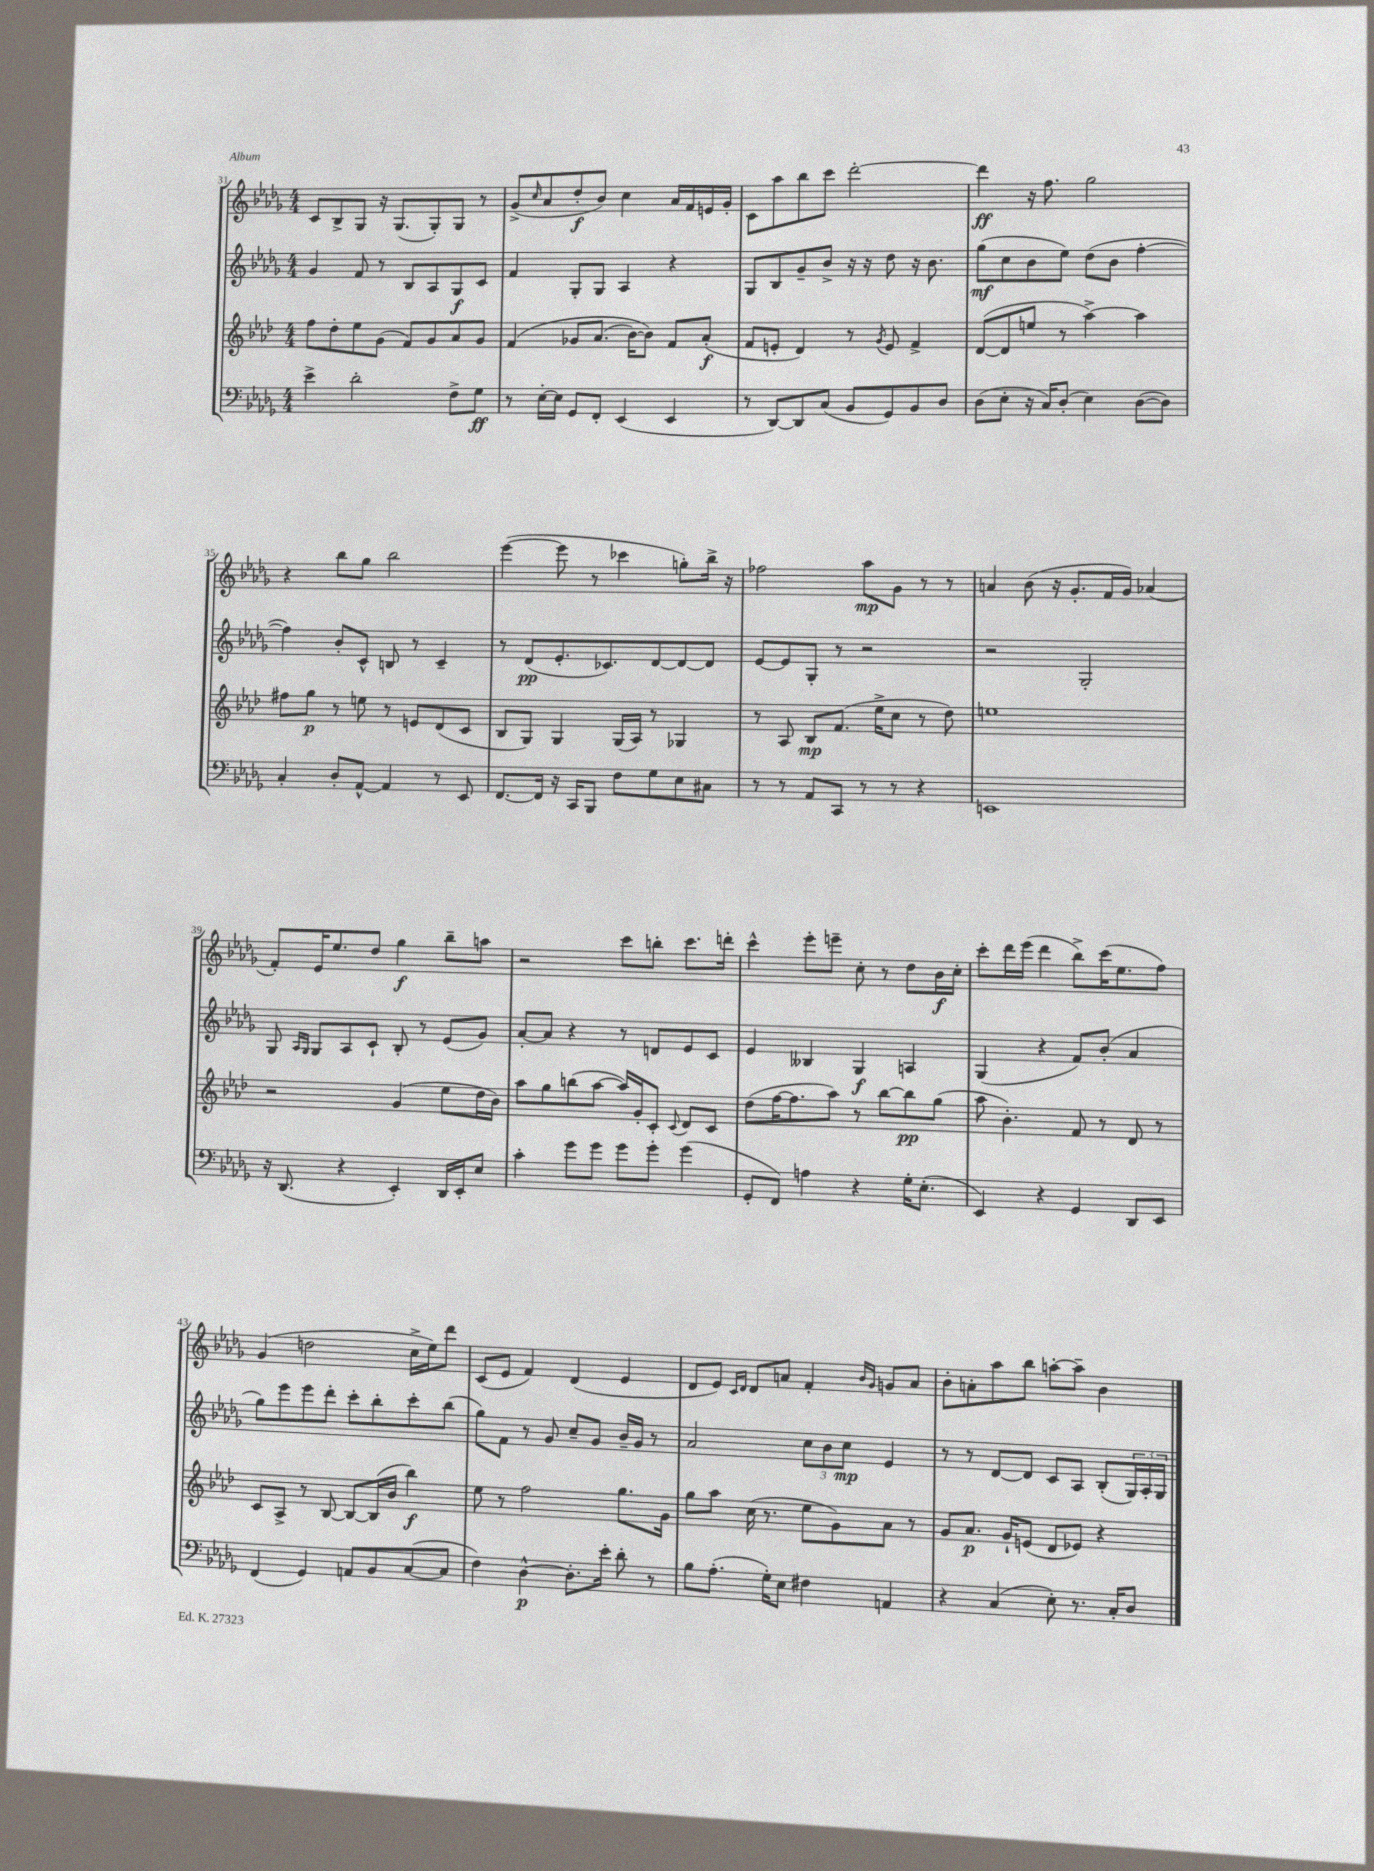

**kern	**kern	**kern	**kern
*staff4	*staff3	*staff2	*staff1
*clefF4	*clefG2	*clefG2	*clefG2
*k[b-e-a-d-g-]	*k[b-e-a-d-]	*k[b-e-a-d-g-]	*k[b-e-a-d-g-]
*M4/4	*M4/4	*M4/4	*M4/4
4e-^	8ff	4g-	8c
.	8dd-'	.	8B-^
2d-'	8ee-	8f	8G-
.	(8g	8r	16r
.	.	.	(8.G-
.	8f)	8B-	.
.	8g	8A-	8G-')
8F^	8a-	8G-	8G-
8G-	8g	8c	8r
=	=	=	=
8r	&(4f	4f	(8g-^
.	.	.	16qqcc
[16E-'	.	.	8a-
16E-]	.	.	.
8GG-	8g-	8G-'	8dd-'
8FF'	(8.a-	8G-	8b-)
(4EE-	.	4A-	4cc
.	[16b-)	.	.
.	8b-]&)	.	.
4EE-	8f	4r	16a-
.	.	.	16f
.	(8a-'	.	16e
.	.	.	16g-'
=	=	=	=
8r	8f	8G-	8c
[8DD-)	8e'	8B-	8aa-
8DD-]	4d-)	8g-~	8bb-
(8C	.	8b-^	8ccc
8BB-	8r	16r	[2ddd-'
.	.	16r	.
.	8qg	.	.
8GG-)	8e	8dd-	.
8BB-	4f^	16r	.
.	.	8.b-	.
8D-	.	.	.
=	=	=	=
(8D-	([8d-	(8gg-	4ddd-]
8E-'	8d-]	8cc	.
16r	8ee	8b-	16r
16C)	.	.	8.ff
(8D-'	8r	8ee-)	.
4E-)	[4aa-^)	(8dd-	2gg-
.	.	8b-	.
([8D-	4aa-]	[4ff'	.
8D-])	.	.	.
=	=	=	=
4C'	8ff#	4ff])	4r
.	8gg	.	.
8D-'	8r	8b-'	8bb-
[8AA-^^	8ee	8c^^	8gg-
4AA-]	8r	8B	2bb-
.	8e	8r	.
8r	(8d-	4c~	.
8EE-	8c	.	.
=	=	=	=
[8.FF	8B-	8r	([4eee-
.	8G)	(8d-	.
16FF]	.	.	.
16r	4G	8.e-'	8eee-]
16CC	.	.	.
8BBB-	.	.	8r
.	.	8.c-)	.
8F	(16G	.	4ccc-
.	16A-)	.	.
8G-	8r	[8d-	.
8E-	4G-	8d-_	8gg')
8C#	.	8d-]	16bb-^
.	.	.	16r
=	=	=	=
8r	8r	[8e-	2ff-
8r	8A-	8e-]	.
8AA-	8B-	8G-'	.
8CC	(8.f	8r	.
8r	.	2r	8aa-
.	16ee-^	.	.
8r	8cc	.	8g-
4r	8r	.	8r
.	8dd-)	.	8r
=	=	=	=
1EE	1ee	2r	4a
.	.	.	(8b-
.	.	.	16r
.	.	.	8.g-'
.	.	2G-'	.
.	.	.	16f
.	.	.	16g-)
.	.	.	(4a-
=	=	=	=
16r	2r	8G-	8f')
(8.DD-	.	.	.
.	.	16qqA-	.
.	.	16qqG-	.
.	.	8G-	16e-
.	.	.	8.ee-
4r	.	8A-	.
.	.	8c`	8dd-
4EE-')	(4g	8B-'	4gg-
.	.	8r	.
16DD-	8ee-	(8e-	8bb-~
16EE-'	.	.	.
8E-	16dd-	8g-)	8aa
.	16b-)	.	.
=	=	=	=
4c'	8aa-	[8a-'	2r
.	8gg	8a-]	.
8g-	(8bb	4r	.
8g-	[8aa-	.	.
8g-	16aa-])	8r	8ccc
.	16g'	.	.
8g-'	8c'	8d	8bb'
.	8qqc	.	.
(4g-	8d-	8e-	8.ccc
.	8c	8c	.
.	.	.	16ddd'
=	=	=	=
8GG-'	(8dd-	4e-	4ccc^^
8FF)	[16ff	.	.
.	8.ff]	.	.
4A	.	4B--	8eee-'
.	8aa-)	.	8eee~
4r	8r	4G-	8cc'
.	[8bb-	.	8r
16G-'	8bb-]	4A	8dd-
(8.E-'	.	.	.
.	(8gg	.	16b-
.	.	.	16cc'
=	=	=	=
4EE-)	8aa-	(4G-	8ccc'
.	4.b-')	.	16ddd-
.	.	.	(16eee-
4r	.	4r	4ddd-
4GG-	8f	8f)	8bb-^)
.	8r	(8b-'	(16ccc
.	.	.	8.ee-
8DD-	8d-	4a-	.
8EE-	8r	.	8ff)
=	=	=	=
(4FF	8c	8gg-)	(4g-
.	8A-^	8eee-	.
4GG-)	8r	8eee-	2dd
.	[8B-	8ddd-'	.
8AA	8B-_	8ccc'	.
8BB-	(16B-]	8bb-'	.
.	16b-	.	.
([8C	4bb-)	8ccc'	16cc^
.	.	.	16ee-)
8C]	.	(8bb-	8ddd-
=	=	=	=
4F)	8ee-	8gg-)	(8c
.	8r	8f	8e-
[4D-^^	2ff	8r	4f)
.	.	8g-	.
8.D-']	.	8cc~	(4d-
.	.	8g-	.
16e-'	.	.	.
8d-'	8.gg	16b-~	4e-
.	.	16g-	.
8r	.	8r	.
.	16g	.	.
=	=	=	=
8B-	8gg	2a-	8d-
(8.A-'	8aa-	.	8e-)
.	.	.	16qqc
.	.	.	16qqd-
.	(16cc	.	8d-
16G-')	8.r	.	.
8E-	.	.	8a
4F#	8ee-	12cc	4f'
.	.	12b-	.
.	8g)	.	.
.	.	12cc	.
.	.	.	16qqb-
.	.	.	16qqg-
4AA	8a-	4e-	8g
.	8r	.	8a
=	=	=	=
4r	8g	8r	8b-'
.	8.a-	8r	8a'
(4C	.	[8d-	8aa-
.	16g`	.	.
.	(8e	8d-]	8bb-
8E-')	8d-	8c	[8aa'
8.r	8e-)	8A-	8aa~]
.	4r	(8B-'	4b-
16C'	.	.	.
8D-	.	24G-)	.
.	.	24A-'	.
.	.	24G-	.
==	==	==	==
*-	*-	*-	*-
